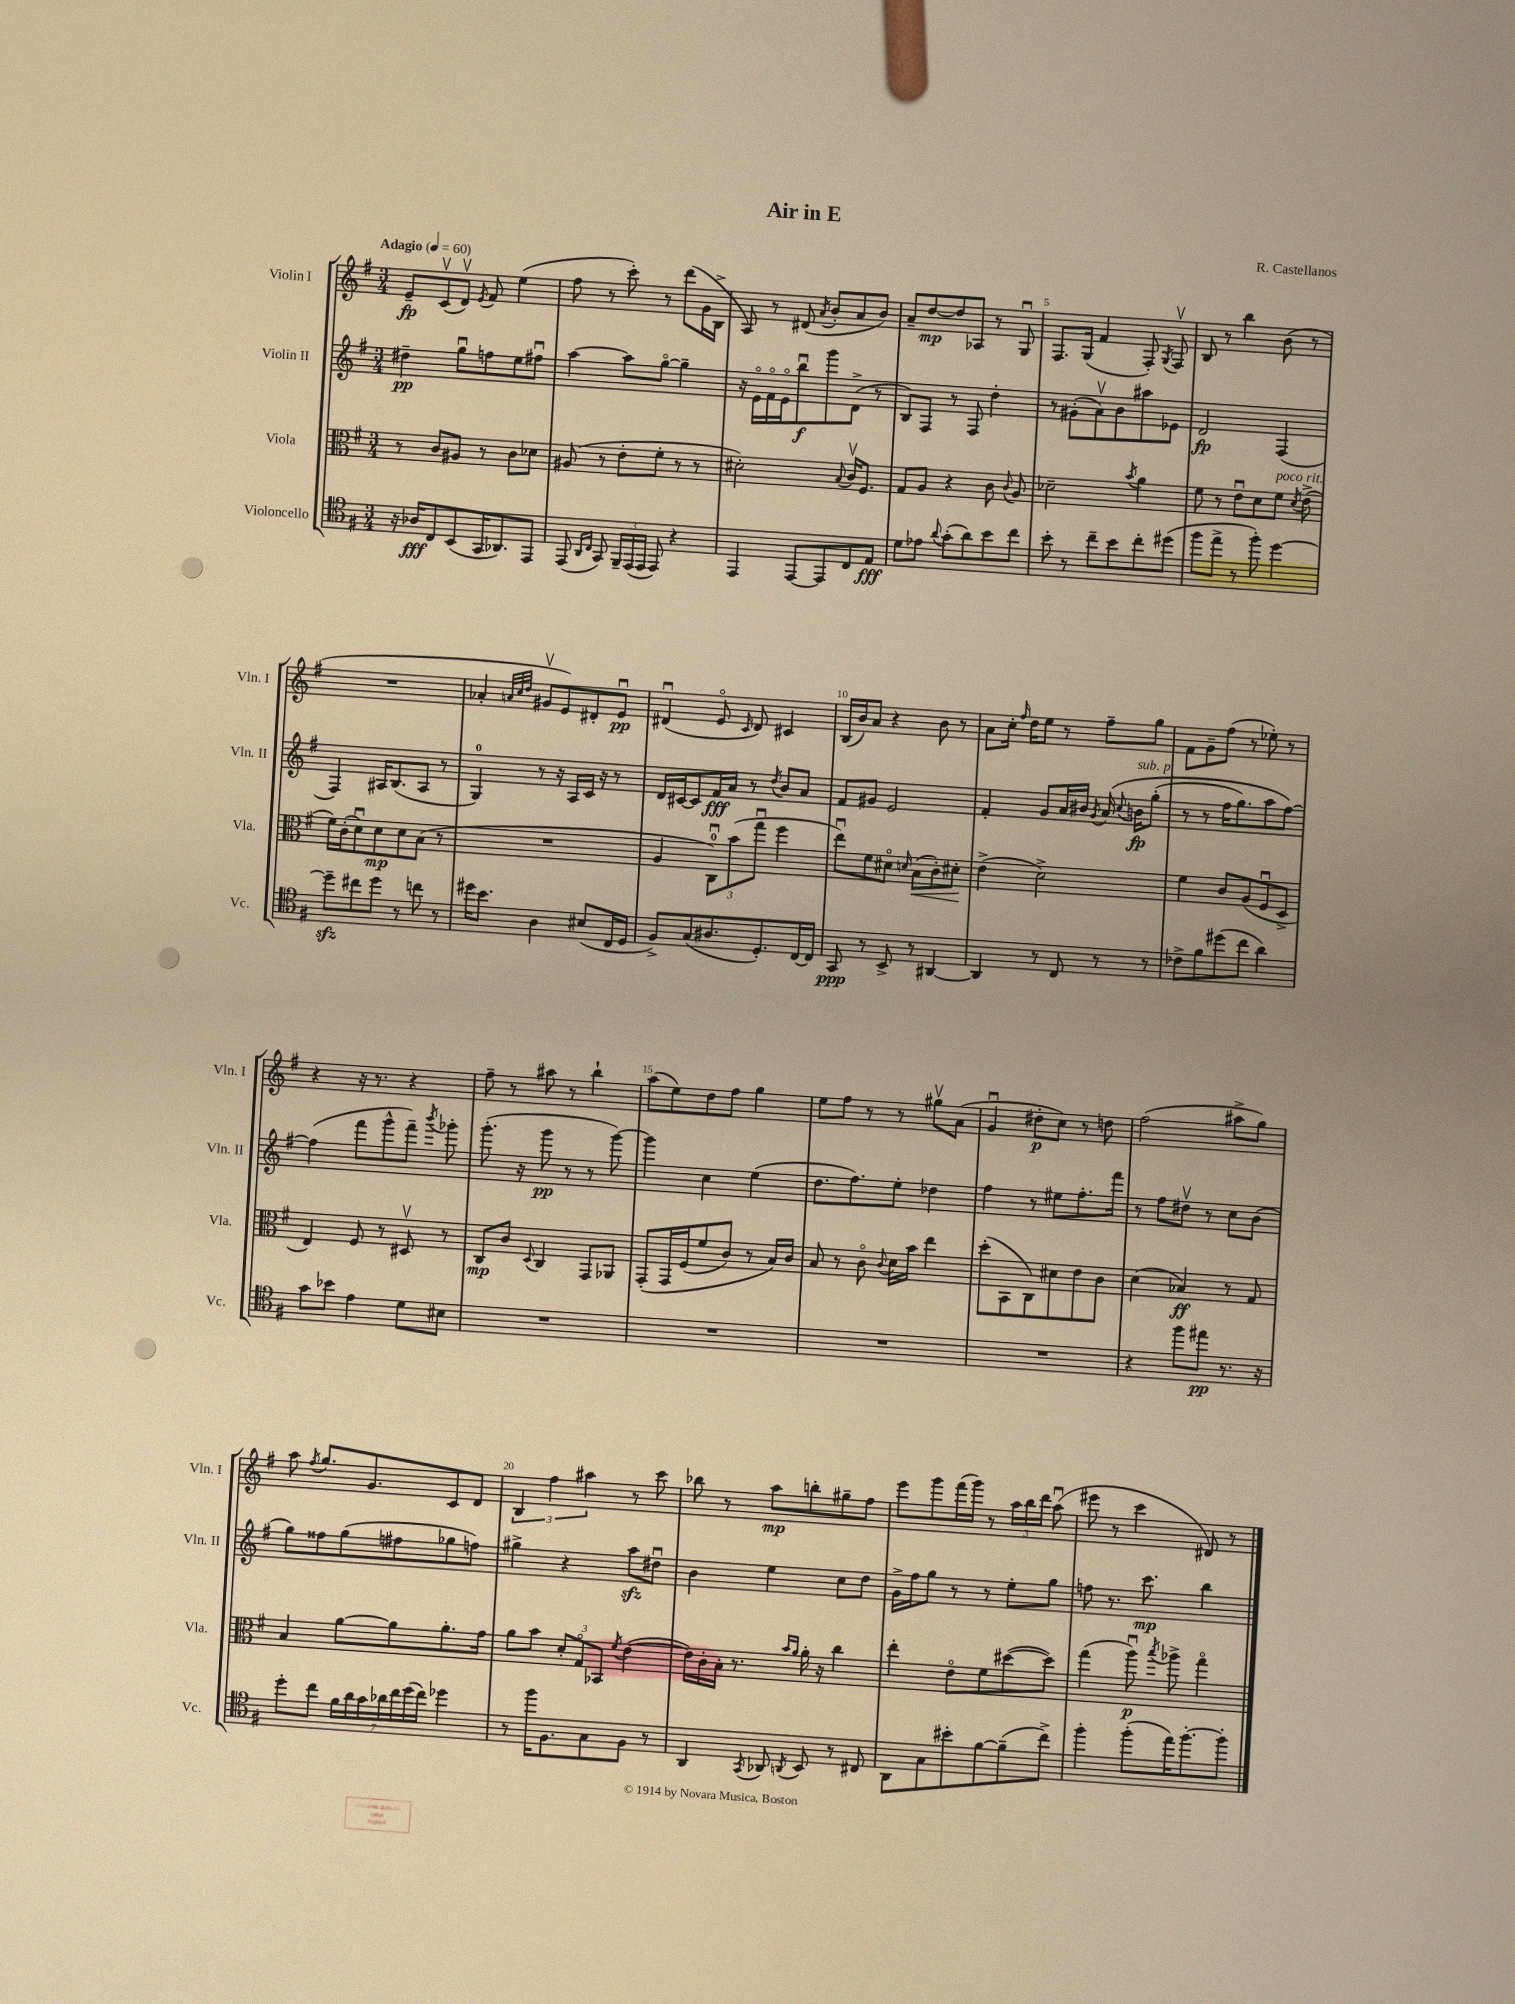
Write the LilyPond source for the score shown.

\header { title = "Air in E" composer = "R. Castellanos" }
<<
\new StaffGroup <<
\new Staff = "s0" \with { instrumentName = "Violin I" shortInstrumentName = "Vln. I" } {
    \clef treble \key g \major \numericTimeSignature \time 3/4 \tempo "Adagio" 4 = 60
    \autoBeamOff e'8[--\fp c'8\upbow( d'8]\upbow) \acciaccatura { e'8 } fis'8 e''4( |
    fis''8 r8 c'''8-.) r8 d'''8[( g'16 b16]-> |
    a8) r8 dis'8( \acciaccatura { a'8 } b'8[-. a'8 b'8]) |
    a'8[-- d''8~\mp d''8 aes8] r8 g8\downbow |
    fis8.[ g16]( fis'4 fis8-.) \acciaccatura { g8 } fis8\upbow |
    b8 r8 b''4 b'8( r8 |
    R2. |
    aes'4-. \grace { a'32[ c''32 d''32] } gis'8[\upbow e'8) dis'8-. e'8]\downbow\pp |
    dis'4\downbow( e'8\flageolet \grace { c'16 } dis'8) cis'4 |
    b16[( b'16) a'8] r4 b'8 r8 |
    a'8[ c''16]-. \grace { fis''16 } d''16[ e''8] r8 fis''8[-- g''8] |
    fis'8[ g'8-- fis''8]( r8 ees''8-.) r8 |
    r4 r16 r8. r4 |
    fis''8-- r8 ais''8 r8 b''4-! |
    a''8[( e''8) d''8 fis''8] g''4 |
    e''8[ fis''8] r8 r8 gis''8[\upbow a'8]( |
    g'4\downbow dis''8[-.\p c''8]) r8 d''8 |
    fis''2( ais''8[-> g''8]) |
    a''8 \acciaccatura { fis''8 } g''8.[ g'8. c'8 d'8] |
    \tuplet 3/2 { b4 fis''4 ais''4 } r8 c'''8 |
    bes''8 r8 a''8[\mp b''8-. gis''8-- fis''8] |
    e'''8[ g'''8 fis'''16( g'''16]) r8 \tuplet 3/2 { a''16[ b''16 d'''16] } a''8\downbow( |
    eis'''8 r8 c'''4 dis'8) r8 \bar "|." |
}
\new Staff = "s1" \with { instrumentName = "Violin II" shortInstrumentName = "Vln. II" } {
    \clef treble \key g \major \numericTimeSignature \time 3/4
    \autoBeamOff dis''4--\pp g''8[\downbow f''8 e''8 fis''8]\downbow |
    a''4~ a''8[ g''8]~\flageolet g''4-- |
    r16 e'16[\flageolet fis'16\flageolet e'16\flageolet b''8\downbow\f g'''8 d'8]->( r8 |
    b8[) fis8] r8 fis8 d''4-. |
    r8 gis'8[-.( a'8\upbow) b'8 ais''8 ees'8] |
    d'2\fp fis4( |
    fis4) ais16[ b8.( ais8] r8 |
    g4-0) r8 r16 a16[ c'16] r16 r8 |
    d'16[ cis'16~ cis'8 fis'16\fff a'16] r8 \acciaccatura { d''8 } b'8[ a'8] |
    fis'8[ gis'8] e'2 |
    fis'4-. g'8[ a'16 bis'16] \acciaccatura { g'8 } a'16\( \appoggiatura { c''8 } b'16[\fp^\markup { \italic "sub. p" } g''8]-.( |
    r8 r8 fis''16[ g''8.) a''8 fis''8]~\) |
    fis''4( fis'''8[ g'''8-^ fis'''8]--) \acciaccatura { b'''8 } ges'''8-. |
    g'''8.-.( r16 g'''8\pp r8 r8 g'''8~) |
    g'''4 c''4 e''4( |
    d''8.[ fis''8.) e''8]-. des''4 |
    fis''4 r8 eis''8[ fis''8.-. fis'''16] |
    r8 fis''8[ dis''8]\upbow r8 c''8[ b'8]( |
    g''8[) fisis''8 g''8( fis''8 ges''8 f''8]) |
    gis''4-> r4 a''8[\sfz dis''8]\downbow |
    b'4 e''4 c''8[ d''8] |
    g'16[-> fis''16 g''8] r8 r8 e''8[-. g''8] |
    f''8 r8. c'''8.\mp b''4 \bar "|." |
}
\new Staff = "s2" \with { instrumentName = "Viola" shortInstrumentName = "Vla." } {
    \clef alto \key g \major \numericTimeSignature \time 3/4
    \autoBeamOff r8 c'8[ ais8] r8 c'8[ des'8] |
    ais8( r8 e'8[-. fis'8]-. r8 r8 |
    dis'2-.) \appoggiatura { b8 } c'16[\upbow fis8.] |
    g8[ a8] r4 c'8 \appoggiatura { c'8 } a8 |
    des'2-- \acciaccatura { b'8 } a'4 |
    fis'8 r8 e'8[\downbow d'8 fis'8]^\markup { \italic "poco rit." } \acciaccatura { d'8 } e'8->( |
    fis'16[) c'16-.( d'8\downbow) d'8\mp d'8 b8]( r8 |
    R2. |
    a4 \tuplet 3/2 { c8[-0\downbow) b'8( g''8]\downbow } fis''4 |
    e''8[\downbow) fis'8 dis'8]\flageolet \grace { d'16 } b8[\<( c'8-.) dis'8]-.\! |
    e'4->( d'2->) |
    fis'4 c'8[ a8( fis8\downbow d8]-> |
    e4) fis8 r8 dis8\upbow r8 |
    c8[\mp c'8] \appoggiatura { d8 } c4 g,8[ aes,8] |
    g,8[-.\( g,16 fis16( fis'8 c'8]) r8 b16[\) c'16] |
    b8 r8 c'8\flageolet \appoggiatura { c'8 } d'16[ b'16] e''4 |
    d''8[-.( b,8 c8) dis'8 e'8 c'8] |
    d'4( bes4\ff) r8 g8 |
    b4 a'8[~ a'8 a'8.-. g'16] |
    a'8[ b'8] \tuplet 3/2 { d'8[-. g8\flageolet bes,8] } \acciaccatura { fis'8 } e'4~( |
    e'16[) c'16-. b16]-. r8. \grace { b'16[ a'16] } a'16-. r16 c''4 |
    e''4-. e'8[\flageolet fis'8 dis''8~( dis''8]) |
    g''4( a''8\downbow\p) \acciaccatura { b''8 } aes''8-> g''4\flageolet \bar "|." |
}
\new Staff = "s3" \with { instrumentName = "Violoncello" shortInstrumentName = "Vc." } {
    \clef tenor \key g \major \numericTimeSignature \time 3/4
    \autoBeamOff r16 aes16[\fff c8 b,8( g,16 aes,8.) e,8] |
    e,8( \grace { a,16[ c16] } g,8) \tuplet 3/2 { fis,16[-- e,16( e,16] } e,8) r4 |
    e,4 e,8[~ e,8 c8 e8]\fff |
    d'8[ ees'8] \appoggiatura { a'8 } g'8[-.( a'8) b'8 c''8] |
    b'8-. r8 c''8[-- b'8 c''8-. dis''8]( |
    fis''8[ e''8]-> r8 fis''8-.) d''4~ |
    d''8[--\sfz cis''8 d''8] r8 c''8 r8 |
    dis''16[ b'8.] a4 bis8[( c16 d16] |
    fis8[->) g8( ais8. d8.-.) c16~ c16] |
    g,8\ppp r8 b,8-> r8 ais,4~ |
    ais,4 r8 c8 r8 r8 |
    ces'8[-> fis'8 dis''8( c''8] a'4) |
    g'8[ bes'8] e'4 d'8[ bis8] |
    R2. |
    R2. |
    R2. |
    R2. |
    r4 fis''8[ eis''8]\pp r8. r16 |
    d''8[-. c''8] \tuplet 7/4 { fis'16[ a'16 g'16 aes'16 c''16 d''16( c''16]) } des''4 |
    r8 fis''16[ fis8. g8 fis8] r8 |
    a,4 \acciaccatura { g,8 } aes,8 \acciaccatura { a,8 } b,8 r8 cis8 |
    a,8[ g8 bis'8-. fis'8~ fis'8--( c''8]->) |
    fis''4-. fis''8[-.( e''16) fis''8.~-. fis''8]-. \bar "|." |
}
>>
>>
\layout { \context { \Score \override BarNumber.break-visibility = ##(#f #t #t) barNumberVisibility = #(every-nth-bar-number-visible 5) } }
